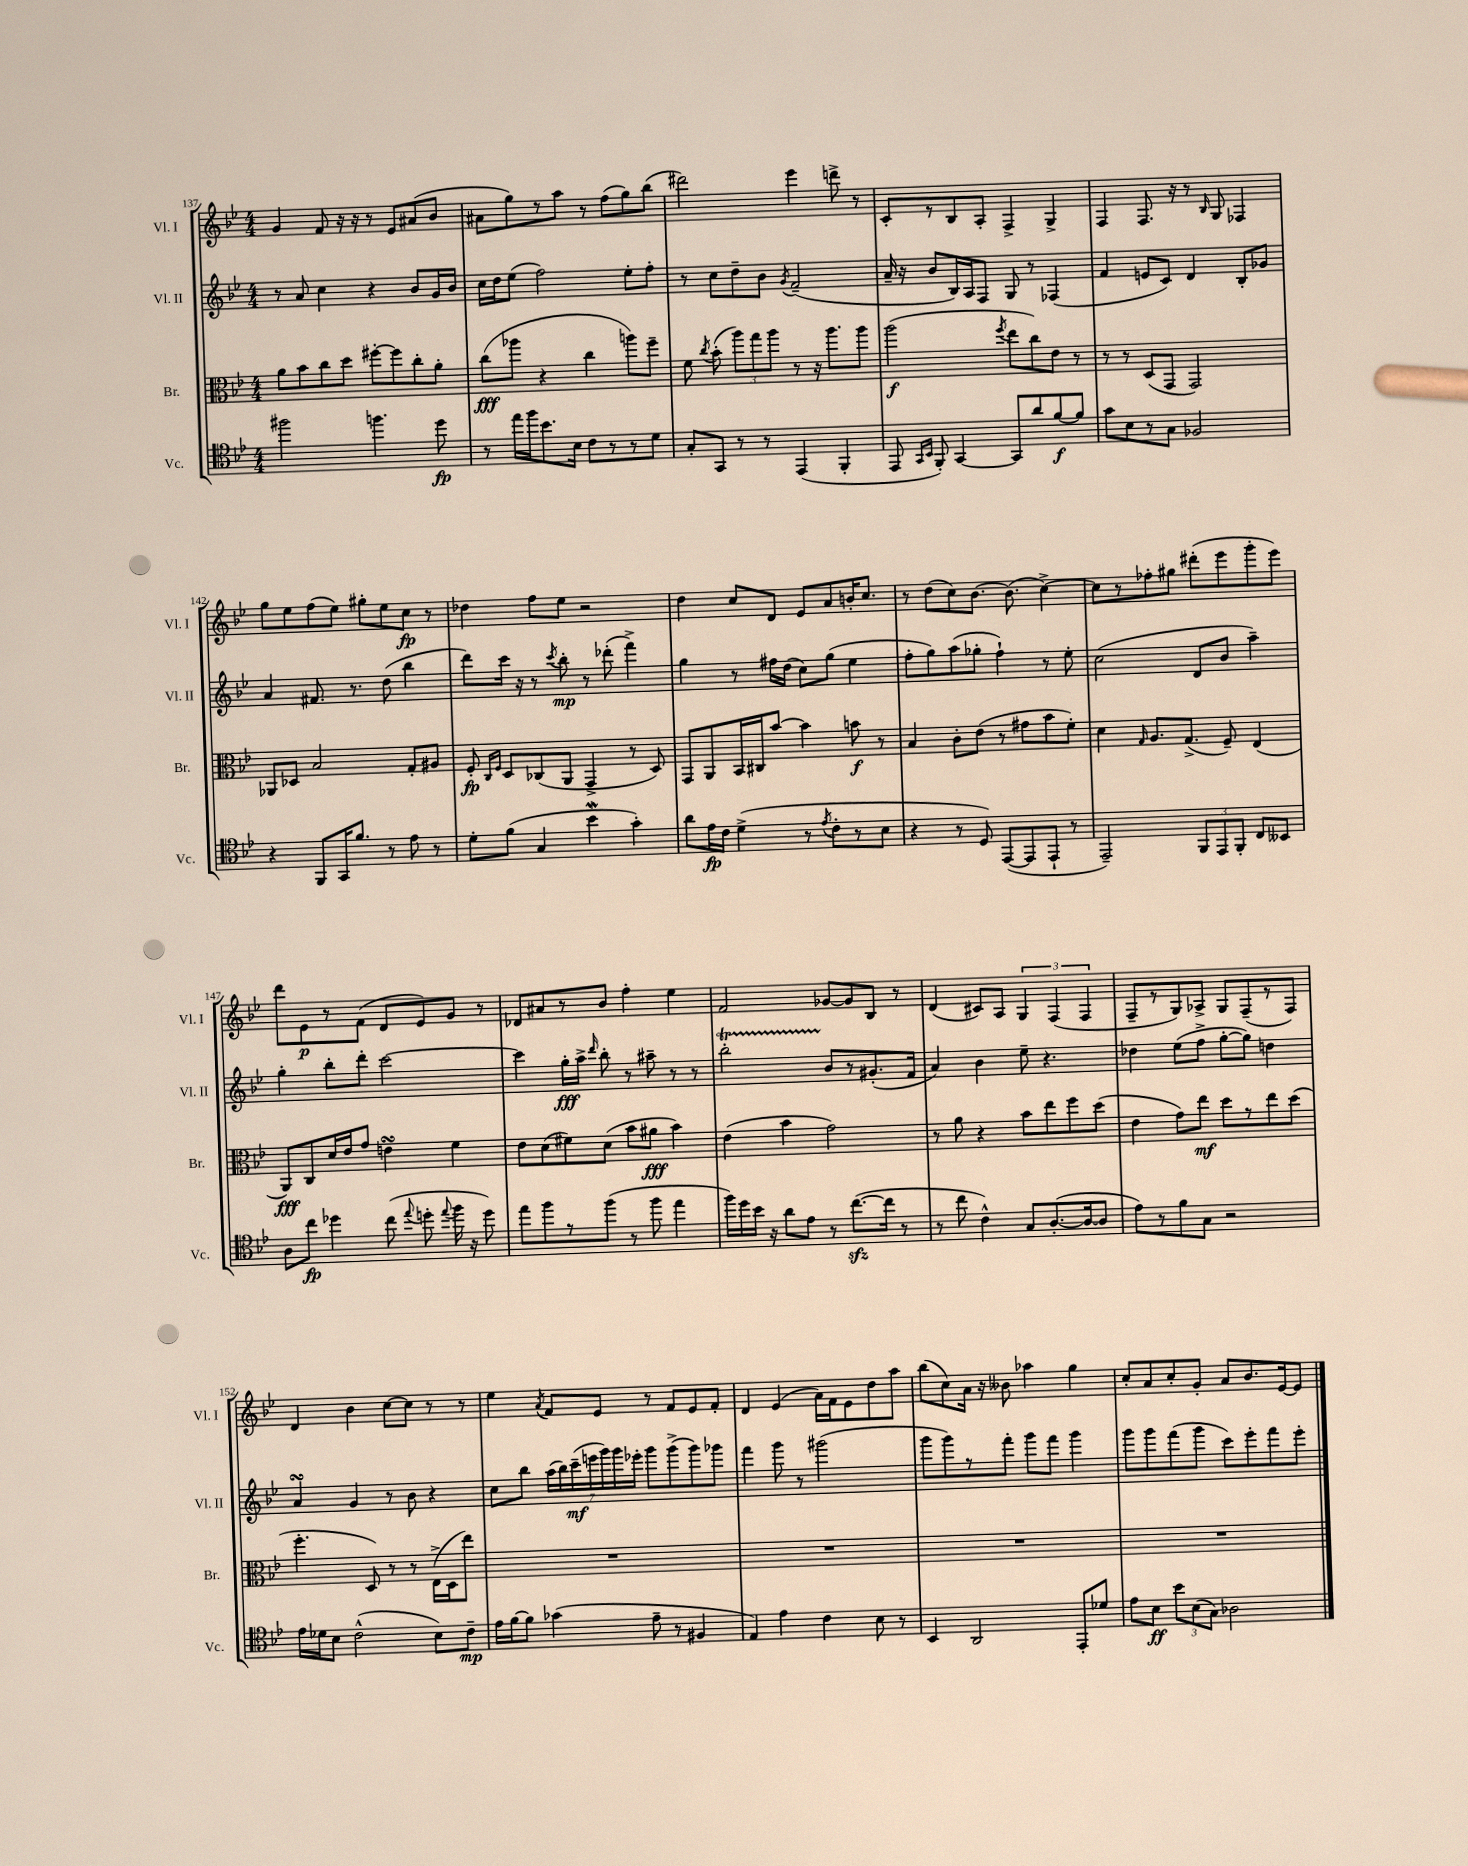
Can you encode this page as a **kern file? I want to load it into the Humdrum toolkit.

**kern	**dynam	**kern	**dynam	**kern	**dynam	**kern	**dynam
*part4	*part4	*part3	*part3	*part2	*part2	*part1	*part1
*staff4	*staff4	*staff3	*staff3	*staff2	*staff2	*staff1	*staff1
*I"Vc.	*	*I"Br.	*	*I"Vl. II	*	*I"Vl. I	*
*I'Vc.	*	*I'Br.	*	*I'Vl. II	*	*I'Vl. I	*
*clefC4	*	*clefC3	*	*clefG2	*	*clefG2	*
*k[b-e-]	*	*k[b-e-]	*	*k[b-e-]	*	*k[b-e-]	*
*M4/4	*	*M4/4	*	*M4/4	*	*M4/4	*
=137	=137	=137	=137	=137	=137	=137	=137
2ff#X\	.	8a\L	.	8r	.	4g/	.
.	.	8b-\	.	8a/	.	.	.
.	.	8cc\	.	4cc\	.	8f/	.
.	.	8dd\J	.	.	.	16r	.
.	.	.	.	.	.	16r	.
4.ffn\	.	[8ff#X'\L	.	4r	.	8r	.
.	.	8ff#\]	.	.	.	8e-/L	.
.	.	8cc'\	.	8b-/L	.	(8a#X/	.
8dd\	fp	8a'\J	.	16g/L	.	8b-/J	.
.	.	.	.	16b-/JJ	.	.	.
=138	=138	=138	=138	=138	=138	=138	=138
8r	.	(8cc\L	fff	16cc\LL	.	8a#X\L	.
.	.	.	.	16dd\J	.	.	.
16ee-\LL	.	8aa-X\J	.	(8ee-\J	.	8gg\)	.
16ff\J	.	.	.	.	.	.	.
8.b-\	.	4r	.	2ff\)	.	8r	.
.	.	.	.	.	.	8aa\J	.
16B-\Jk	.	.	.	.	.	.	.
8c\L	.	4cc\	.	.	.	8r	.
8r	.	.	.	.	.	(8ff\L	.
8r	.	8aan\L)	.	8ee-'\L	.	8gg\)	.
8d\J	.	8ff~\J	.	8ff'\J	.	(8bb-\J	.
=139	=139	=139	=139	=139	=139	=139	=139
8G'/L	.	8f\	.	8r	.	2ddd#X\)	.
.	.	8qcc/	.	.	.	.	.
8GG/J	.	(8b-'\	.	8cc\L	.	.	.
8r	.	12aa\L)	.	8dd~\	.	.	.
.	.	12gg\	.	.	.	.	.
8r	.	.	.	8b-\J	.	.	.
.	.	12aa\J	.	.	.	.	.
.	.	.	.	8qg/	.	.	.
(4EE-/	.	8r	.	(2f~/	.	4eee-\	.
.	.	16r	.	.	.	.	.
.	.	8.aa\L	.	.	.	.	.
4FF'/	.	.	.	.	.	8dddn^\	.
.	.	8aa\J	.	.	.	8r	.
=140	=140	=140	=140	=140	=140	=140	=140
8EE-/	.	(2aa\	f	16a~/	.	8c'/L	.
.	.	.	.	16r	.	.	.
16qqGG/LL	.	.	.	.	.	.	.
16qqBB-/JJ	.	.	.	.	.	.	.
8FF'/)	.	.	.	8b-/L	.	8r	.
[4GG/	.	.	.	16B-/L)	.	8B-/	.
.	.	.	.	16A/J	.	.	.
.	.	.	.	8F/J	.	8A'/J	.
.	.	8qff/	.	.	.	.	.
8GG/L]	.	8ee-\L	.	8G/	.	4F^/	.
8a/	.	8cc\)	.	8r	.	.	.
[8f/	f	8e-\J	.	(4F-X/	.	4G^/	.
8f/J]	.	8r	.	.	.	.	.
=141	=141	=141	=141	=141	=141	=141	=141
8g\L	.	8r	.	4f/	.	4F/	.
8B-\	.	8r	.	.	.	.	.
8r	.	(8D/L	.	8en/L	.	8.F/	.
8G\J	.	8GG/J	.	8c/J)	.	.	.
.	.	.	.	.	.	16r	.
2F-X/	.	2GG/)	.	4d/	.	8r	.
.	.	.	.	.	.	16qqB-/	.
.	.	.	.	.	.	8G/	.
.	.	.	.	8B-'/L	.	4F-X/	.
.	.	.	.	8g-X/J	.	.	.
!!LO:LB:g=z
=142	=142	=142	=142	=142	=142	=142	=142
4r	.	8AA-X/L	.	4a/	.	8gg\L	.
.	.	8D-X/J	.	.	.	8ee-\	.
8FF/L	.	2B-/	.	8.f#X/	.	(8ff\	.
16GG/K	.	.	.	.	.	8ee-\J)	.
8.f/J	.	.	.	8.r	.	.	.
.	.	.	.	.	.	8gg#X'\L	.
8r	.	.	.	(8dd\	.	8ee-\	.
8e-\	.	8G'/L	.	4bb-\	.	8cc\J	fp
8r	.	8A#X/J	.	.	.	8r	.
=143	=143	=143	=143	=143	=143	=143	=143
8d'\L	.	8F'/	fp	8ddd\L)	.	4dd-X\	.
.	.	16qqC/LL	.	.	.	.	.
.	.	16qqF/JJ	.	.	.	.	.
(8f\J	.	8D/L	.	16ccc\Jk	.	.	.
.	.	.	.	16r	.	.	.
4G/	.	(8C-X/	.	8r	.	8ff\L	.
.	.	.	.	8qccc/	.	.	.
.	.	8AA/J	.	8bb-'\	mp	8ee-\J	.
4b-w\	.	4GG^/	.	8r	.	2r	.
.	.	.	.	(8ddd-X'\	.	.	.
4g'\)	.	8r	.	4fff^\)	.	.	.
.	.	8D/)	.	.	.	.	.
=144	=144	=144	=144	=144	=144	=144	=144
8a\L	.	8GG/L	.	4gg\	.	4dd\	.
16e-\L	fp	8AA/	.	.	.	.	.
16c\JJ	.	.	.	.	.	.	.
(4d^\	.	16BB-/L	.	8r	.	8cc/L	.
.	.	16C#X/J	.	.	.	.	.
.	.	[8b-/J	.	16ff#X\LL	.	8d/J	.
.	.	.	.	(16dd\JJ	.	.	.
8r	.	4b-\]	.	8cc\L)	.	8e-/L	.
8qe-/	.	.	.	.	.	.	.
8c'\L	.	.	.	(8gg\J	.	8a/	.
8r	.	8bn\	f	4ee-\	.	16bn'/K	.
.	.	.	.	.	.	8.cc/J	.
8B-\J	.	8r	.	.	.	.	.
=145	=145	=145	=145	=145	=145	=145	=145
4r	.	4B-/	.	8ff'\L	.	8r	.
.	.	.	.	8gg\)	.	(8dd\L	.
8r	.	8c'\L	.	(8aa\	.	8cc\)	.
8D/)	.	(8e-\J	.	8gg-X'\J	.	[8.b-\J	.
([8EE-/L	.	8r	.	4ff`\)	.	.	.
.	.	.	.	.	.	(8.b-\]	.
8EE-/]	.	8g#X\L	.	.	.	.	.
8EE-`/J	.	8b-\	.	8r	.	[4cc^\)	.
8r	.	8f'\J)	.	8ee-'\	.	.	.
=146	=146	=146	=146	=146	=146	=146	=146
2EE-~/)	.	4d\	.	(2cc\	.	8cc\L]	.
.	.	.	.	.	.	8r	.
.	.	16qqG/	.	.	.	.	.
.	.	8.A/L	.	.	.	8ff-X'\	.
.	.	.	.	.	.	8gg#X\J	.
.	.	(8.G^/J	.	.	.	.	.
12FF/L	.	.	.	8d/L	.	(8ddd#X'\L	.
12EE-/	.	.	.	.	.	.	.
.	.	8F~/)	.	8b-/J	.	8eee-\	.
12FF'/J	.	.	.	.	.	.	.
8C/L	.	(4E-/	.	4aa~\)	.	8ggg'\	.
8BB--X/J	.	.	.	.	.	8eee-\J)	.
!!LO:LB:g=z
=147	=147	=147	=147	=147	=147	=147	=147
8A\L	.	8AA/L)	fff	4gg'\	.	8ddd\L	.
8cc\J	fp	8C/	.	.	.	8e-\	p
4dd-X\	.	16d/L	.	8bb-'\L	.	8r	.
.	.	16e-/J	.	.	.	.	.
.	.	8g/J	.	8ddd'\J	.	(8f\J	.
(8cc\	.	4ensSsS\	.	[2ccc\	.	8d/L	.
8qqee-/	.	.	.	.	.	.	.
8ddn'\	.	.	.	.	.	8e-/)	.
8qqee-/	.	.	.	.	.	.	.
16ff\	.	4f\	.	.	.	8g/J	.
16r	.	.	.	.	.	.	.
8dd\)	.	.	.	.	.	8r	.
=148	=148	=148	=148	=148	=148	=148	=148
8ee-\L	.	8e-\L	.	4ccc\]	.	8d-X/L	.
8ff\	.	(8d\	.	.	.	8a#X/	.
8r	.	8f#X\)	.	16gg'\LL	fff	8r	.
.	.	.	.	16aa^\JJ	.	.	.
.	.	.	.	16qqddd/	.	.	.
(8ff\J	.	(8d\J	.	8bb-'\	.	8b-/J	.
8r	.	8b-\L	.	8r	.	4ff'\	.
8ff\	.	8a#X\J	fff	8aa#X~\	.	.	.
4ee-\	.	4b-\)	.	8r	.	4ee-\	.
.	.	.	.	8r	.	.	.
=149	=149	=149	=149	=149	=149	=149	=149
16ff\LL)	.	(4e-\	.	2bb-T'\	.	2f/	.
16dd\	.	.	.	.	.	.	.
16b-\JJ	.	.	.	.	.	.	.
16r	.	.	.	.	.	.	.
8a\L	.	4b-\	.	.	.	.	.
8e-\J	.	.	.	.	.	.	.
8r	.	2g\)	.	8b-/L	.	[8g-X/L	.
([8.cczz\L	.	.	.	8r	.	8g-/]	.
.	.	.	.	(8.g#X'/	.	8B-/J	.
16cc\Jk]	.	.	.	.	.	.	.
8r	.	.	.	.	.	8r	.
.	.	.	.	16f/Jk	.	.	.
=150	=150	=150	=150	=150	=150	=150	=150
8r	.	8r	.	4a/)	.	(4d/	.
8cc\	.	8a\	.	.	.	.	.
4c^^\)	.	4r	.	4b-\	.	8c#X/L)	.
.	.	.	.	.	.	8A/J	.
8G/L	.	8b-\L	.	8ee-~\	.	6G/	.
([8.A'/	.	8ee-\	.	4.r	.	.	.
.	.	.	.	.	.	(6F/	.
.	.	8ff\	.	.	.	.	.
16A/k_	.	.	.	.	.	.	.
.	.	.	.	.	.	6F/	.
8A/J]	.	(8dd\J	.	.	.	.	.
=151	=151	=151	=151	=151	=151	=151	=151
8e-\L)	.	4e-\	.	4dd-X\	.	8F~/L	.
8r	.	.	.	.	.	8r	.
8f\	.	8g\L)	.	(8ee-\L	.	8G/)	.
8G\J	.	8ee-\J	mf	8ff^\J	.	8A-X^/J	.
2r	.	8dd\L	.	[8gg'\L	.	8G/L	.
.	.	8r	.	8gg\J])	.	(8F~/	.
.	.	8ee-\	.	4ddn\	.	8r	.
.	.	(8dd\J	.	.	.	8F/J)	.
!!LO:LB:g=z
=152	=152	=152	=152	=152	=152	=152	=152
16e-\LL	.	4.ff'\	.	4asSsS/	.	4d/	.
16d-X\J	.	.	.	.	.	.	.
8B-\J	.	.	.	.	.	.	.
(2c^^\	.	.	.	4g/	.	4b-\	.
.	.	8D/)	.	.	.	.	.
.	.	8r	.	8r	.	[8cc\L	.
.	.	8r	.	8b-\	.	8cc\J]	.
8B-\L)	.	(16E-^\LL	.	4r	.	8r	.
.	.	16D\J	.	.	.	.	.
8c~\J	mp	8ee-\J)	.	.	.	8r	.
=153	=153	=153	=153	=153	=153	=153	=153
16e-\LL	.	1r	.	8cc\L	.	4ee-\	.
[16f\J	.	.	.	.	.	.	.
8f\J]	.	.	.	8bb-\J	.	.	.
.	.	.	.	.	.	8qa/	.
(4g-X\	.	.	.	(28aa\LL	.	8f/L	.
.	.	.	.	28bb-\)	.	.	.
.	.	.	.	(28ccc~\	mf	.	.
.	.	.	.	28eeen\	.	.	.
.	.	.	.	.	.	8e-/J	.
.	.	.	.	28ggg\)	.	.	.
.	.	.	.	28ggg\	.	.	.
.	.	.	.	28eee-X'\JJ	.	.	.
8e-~\	.	.	.	8ggg\L	.	8r	.
8r	.	.	.	(8ggg^\	.	8f/L	.
4F#X/	.	.	.	8ggg\)	.	8e-/	.
.	.	.	.	8ggg-X\J	.	8f'/J	.
=154	=154	=154	=154	=154	=154	=154	=154
4E-/)	.	1r	.	4fff\	.	4d/	.
4e-\	.	.	.	8ggg\	.	(4e-/	.
.	.	.	.	8r	.	.	.
4c\	.	.	.	(2ggg#X\	.	16a\LL)	.
.	.	.	.	.	.	16f\J	.
.	.	.	.	.	.	8e-\	.
8B-\	.	.	.	.	.	8dd\	.
8r	.	.	.	.	.	8aa\J	.
=155	=155	=155	=155	=155	=155	=155	=155
4BB-/	.	1r	.	8ggg\L	.	(8bb-\L	.
.	.	.	.	8ggg\)	.	8cc\)	.
2AA/	.	.	.	8r	.	16a\Jk	.
.	.	.	.	.	.	16r	.
.	.	.	.	8fff'\J	.	8b--X\	.
.	.	.	.	8ggg\L	.	4aa-X\	.
.	.	.	.	8fff\J	.	.	.
8EE-'/L	.	.	.	4ggg\	.	4gg\	.
8d-X/J	.	.	.	.	.	.	.
=156	=156	=156	=156	=156	=156	=156	=156
8e-\L	.	1r	.	8ggg\L	.	8cc'/L	.
8B-\J	ff	.	.	8ggg\	.	8a/	.
12b-\L	.	.	.	(8fff\	.	8cc'/	.
(12B-\	.	.	.	.	.	.	.
.	.	.	.	8ggg\J	.	8g'/J	.
12G\J)	.	.	.	.	.	.	.
2A-X\	.	.	.	8ccc\L)	.	8a/L	.
.	.	.	.	8eee-'\	.	8.b-/	.
.	.	.	.	8fff\	.	.	.
.	.	.	.	.	.	[16e-/k	.
.	.	.	.	8eee-'\J	.	8e-/J]	.
==	==	==	==	==	==	==	==
*-	*-	*-	*-	*-	*-	*-	*-
